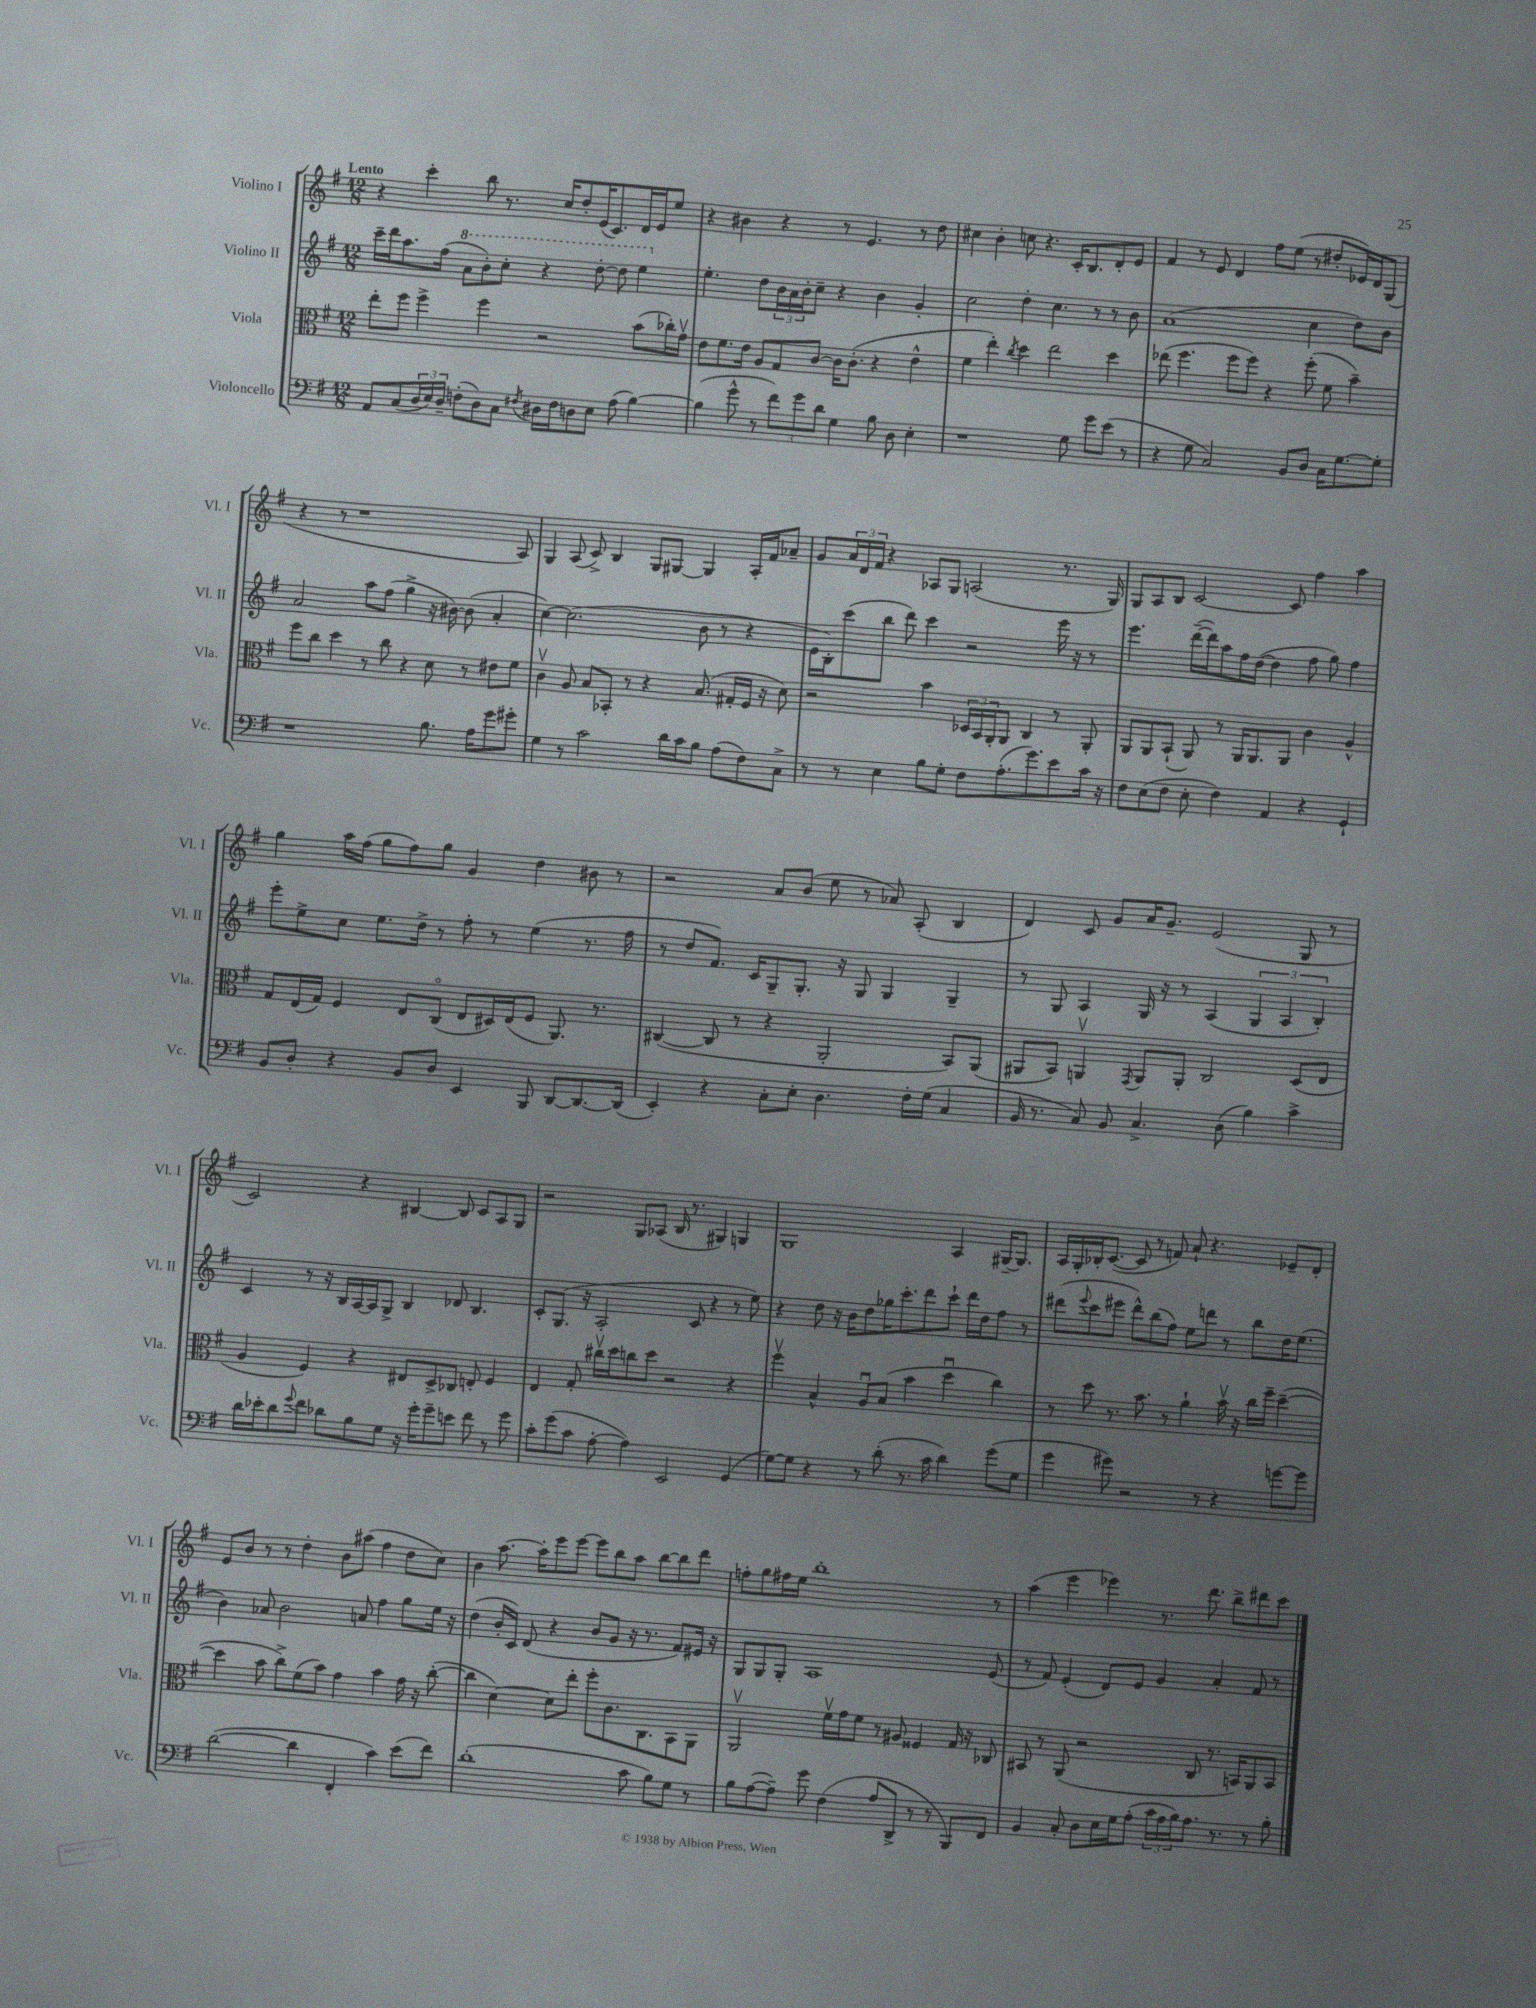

**kern	**kern	**kern	**kern
*part4	*part3	*part2	*part1
*staff4	*staff3	*staff2	*staff1
*I"Violoncello	*I"Viola	*I"Violino II	*I"Violino I
*I'Vc.	*I'Vla.	*I'Vl. II	*I'Vl. I
*clefF4	*clefC3	*clefG2	*clefG2
*k[f#]	*k[f#]	*k[f#]	*k[f#]
*M12/8	*M12/8	*M12/8	*M12/8
=1	=1	=1	=1
!	!	!	!LO:TX:a:B:t=Lento
8AA/L	8ee'\L	16ccc~\LL	4r
.	.	16ddd\J	.
(8C/	8ff#\J	8.aa\	.
24D/L	4ff#^\	.	4ccc'\
24E/)	.	.	.
.	.	(16ff#\Jk	.
24D~/JJ	.	.	.
*	*	*8va	*
(8Fn'\L	.	8aa\L	.
8D\)	4ff#\	8bb'\)	8bb\
8C\J	.	8ccc'\J	8.r
8qF#X/	.	.	.
16D#X\LL	2r	4r	.
16F#\J	.	.	16cc/KL
8Dn\	.	.	8dd'/
8E\J	.	[8ddd'\	(16e/K
.	.	.	8.c/)
(8A\	.	8ddd\]	.
[4B\)	(8b\L	4eee\	16d/L
.	.	.	16e/J
.	16cc-X'\L)	.	8ee/J
.	16gv\JJ	.	.
=2	=2	=2	=2
*	*	*X8va	*
(4B\]	8e\L	4.ee'\	4r
.	8.f#\	.	.
8g^^\	.	.	4b#X\
.	16e\Jk	.	.
8r	8A/L	8dd\L	.
12f#\L)	8G/	24b\L	4r
.	.	24a\	.
12g\	.	24b'\J	.
.	[8c/J	8cc~\J	.
12d\J	.	.	.
4G\	16c\KL]	4r	8r
.	(8.c'\J	.	.
.	.	.	4.e/
8B\	4r	4b\	.
8D\	.	.	.
4E'\	4e^^\	4g'/	8r
.	.	.	8dd\
=3	=3	=3	=3
1r	4f#\	2cc\	4cc#X\
.	4ee'\)	.	4b'\
.	8qcc/	.	.
.	4dd\	4dd'\	8ccn\
.	.	.	4.r
.	2ee\	4.cc\	.
8G\	.	.	16c'/KL
.	.	.	8.B/
8g\L	.	8r	.
(8e\J	4dd\	8r	8d'/
8r	.	8b\	8e/J
=4	=4	=4	=4
4r	(8ee-X\	(1a	4f#/
.	4.ff#\	.	.
8G\	.	.	8r
2C/)	.	.	8e/
.	8ff#\L	.	4d/
.	8ff#\J)	.	.
.	4r	.	8ff#\L
8BB/L	.	.	(8ee\J
8D/J	(8ff#'\	4cc\	8r
16C\KL	8f#\	.	8dd#X'/L
[8.G\	.	.	.
.	4b~\)	8dd\L)	16e-X/L)
.	.	.	16d/J
8G'\J]	.	8b\J	(8G/J
!!LO:LB:g=z
=5	=5	=5	=5
1r	8ff#\L	2a/	4r
.	8cc\J	.	.
.	4dd\	.	8r
.	.	.	1r
.	8r	8aa\L	.
.	8cc\	(8ff#\J	.
.	4r	4gg^\	.
8.B\	8d\	16r	.
.	.	[16b#X\)	.
.	8r	(8b#\]	.
16A\KL	.	.	.
8g\	8e#X\L	4a'/	.
8g#X'\J	8f#\J	.	8A/)
=6	=6	=6	=6
4G\	4cv\	[4cc\)	4G/
8r	8A/	(2.cc\]	(8A/
2c\	8B/L	.	8c^/)
.	8BB-X'/J	.	4B/
.	8r	.	.
.	4r	.	8G/L
16d\LL	.	.	[8G#X/J
16c\J	.	.	.
8B\J	(8.B/	8b\	4G#/]
(8A\L	.	8r	.
.	16G#X'/LL	.	.
8F#\)	16F#/JJ	4r	16A'/LL
.	16r	.	16f#/J
8C^\J	8d\)	.	8a-X~/J
=7	=7	=7	=7
8r	2r	16e\LL	8g/L
.	.	16B'\J)	.
8r	.	(8ccc\	24a/L
.	.	.	24d/
.	.	.	24f#/JJ
4E\	.	8bb\J	4r
.	.	8ddd\)	.
8B\L	4b\	4ccc\	8A-X/L
8G'\J	.	.	8G/J
8F#\L	24D-X/LL	2r	(2An/
.	24BB/	.	.
.	24AA'/J	.	.
(8.A'\	8AA/J	.	.
.	4C/	.	.
8.g\)	.	.	.
8e\	8r	16eee\	8.r
.	.	16r	.
16c\Jk	8AA'/	8r	.
16r	.	.	16G/)
=8	=8	=8	=8
8F#\L	8AA/L	4.eee\	8G/L
(8E\	8AA/	.	8A/
8F#\J	(8BB`/J	.	8B/J
8E'\	8AA/)	([16ddd~\LL	[2c/
.	.	16ddd\J])	.
4F#\)	8r	8aa\	.
.	16AA/KL	16ff#\L	.
.	8.AA/	([16dd\JJ	.
4AA/	.	4dd\]	.
.	8AA/J	.	8c/]
4r	4c\	8ff#\	4ff#\
.	.	8gg\)	.
4GG`/	4A^^/	4ff#\	4aa\
!!LO:LB:g=z
=9	=9	=9	=9
8BB/L	8G/L	8eee'\L	4gg\
8D'/J	(16E/L	8ee^\	.
.	16G/JJ)	.	.
4r	4F#/	8cc\J	16aa\LL
.	.	.	(16ff#\JJ
.	.	8.ee\L	8gg\L
8BB/L	8E/L	.	8ff#\)
.	.	16dd^\Jk	.
8D/J	(8C/J	8r	8gg\J
4EE/	8E/L	8ff#'\	4g/
.	16D#X/L)	8r	.
.	(16E/J	.	.
8BBB/	8F#/J	(4ee\	4dd\
[8DD/L	8.AA/)	.	.
8.DD/_	.	8.r	8b#X\
.	8.r	.	.
.	.	.	8r
(16DD/Jk]	.	16ff#\	.
=10	=10	=10	=10
4EE'/)	([4C#X/	8r	2r
.	.	8dd/L	.
4r	8C#/]	8.f#/J)	.
.	8r	.	.
.	.	16c/KL	.
8C'\L	4r	8G~/	8a/L
8E'\J	.	8.G'/J	(8b/J
4.D\	2AA'/	.	8ee\
.	.	16r	.
.	.	8G/	8r
.	.	4G/	8a-X/)
16F#'\LL	.	.	(8A'/
(16G\JJ	.	.	.
4C/	8BB/L)	4G~/	4B/
.	(8AA/J	.	.
=11	=11	=11	=11
16BB/	8AA#X/L	8r	4d/)
8.r	.	.	.
.	8BB/J)	8G/	.
8C/)	4AAnv/	4A/	8c/
8BB/	.	.	8g/L
.	8qGG/	.	.
4.C^/	8AA/L	16G/	16a/K
.	.	16r	8.g~/J
.	8AA'/J	8r	.
.	2C/	(4A/	(2e/
(8D\	.	.	.
4B\)	.	6G/	.
.	.	6A/	.
4c^\	(8D/L	.	8G/
.	.	6B'/)	.
.	8E/J	.	8r
!!LO:LB:g=z
=12	=12	=12	=12
16d\LL	4A/	4c/	2c/)
16e-X'\J	.	.	.
8d\	.	.	.
8qqg/	.	.	.
8f#\J	4F#/)	8r	.
8d-X\L	.	16r	.
.	.	16B/LL	.
8B\	4r	[16A/	4r
.	.	16A/J]	.
8G\J	.	8G^/J	.
16r	8E#X/L	4B/	[4B#X/
16g'\KL	.	.	.
8g~\	8D^/	.	.
8en\J	8C-X/J	8d-X/	8B#/]
8f#\	8En'/	4.B/	8c/L
8r	4F#/	.	8A/
8g\	.	.	8G/J
=13	=13	=13	=13
8c'\L	4E/	8c'/L	2r
(8g\	.	(8.G/J	.
8c\J	8G'/	.	.
.	.	16r	.
[8A'\	16cc#Xv\LL	2A'/	.
.	16dd\J	.	.
4A\])	8ccn\	.	8G/L
.	8dd\J	.	(8A-X/J
2EE/	2r	.	16B/
.	.	.	8.r
.	.	8c/	.
.	.	4r	4G#X/)
(4GG/	4r	8r	4Gn/
.	.	8ee\)	.
=14	=14	=14	=14
[8G\L)	4ff#v\	4r	1G
8G\J]	.	.	.
4r	4B^^/	8dd\	.
.	.	16r	.
.	.	16b\KL	.
8r	8Au/L	8dd\	.
(8d'\	(8B/J	16gg-X\K	.
.	.	8.ccc'\	.
8.r	4b\	.	.
.	.	8ddd\	.
16c\	.	.	.
4d\)	4ddu\	8ccc`\J	4A/
.	.	16ddd\LL	.
.	.	16dd\J	.
(8g\L	4cc\)	8ff#\J	[16G#X~/KL
.	.	.	8.G#/J]
8G\J	.	8r	.
=15	=15	=15	=15
4g\	8r	(8ddd#X\L	16A/LL
.	.	.	16G'/
.	.	8qqeee/	.
.	8dd\	8ccc\	16B-X'/J
.	.	.	([8.c/J
8g#X\)	8.r	8eee#X\J	.
2r	.	8ddd#^^\L)	8c/]
.	8.b\	.	.
.	.	(8bb\	8r
.	8r	8ff#\J)	8fn/)
.	4a`\	8ee\L	8a`/
8r	.	8dddn\J	4.r
4r	16bv\	8r	.
.	16r	.	.
.	16cc\LL	8bb\L	.
.	16ff#~\JJ	.	.
[8gn\L	([4dd~\	16dd\K	8e-X~/L
.	.	(8.ee\J	.
8g\J]	.	.	8d'/J
!!LO:LB:g=z
=16	=16	=16	=16
([2d\	4dd\]	4b\)	8e/L
.	.	.	8b/J
.	8b\	8a-X/	8r
.	8cc^\L)	2b\	8r
4d\]	(8f#\	.	4dd'\
.	8b\J)	.	.
4FF#'/	4g\	.	8b\L
.	.	8an/	(8aa#X\J
4c\)	4b\	4ff#\	4ff#\
(8e\L	16g\	8gg\L	8dd\L
.	16r	.	.
8f#\J)	([8cc'\	16ee\Jk	8cc\J)
.	.	16r	.
=17	=17	=17	=17
(1d'	4cc\]	(4dd\	4b\
.	[4d\)	16b'/LL	[8.aa\
.	.	16c/JJ)	.
.	.	(8d/	.
.	.	.	16aa'\KL]
.	8d\L]	4r	8eee\
.	8ee'\J	.	[8eee\J
.	8ff#'\L	8b/L	8eee\L]
.	8.c\	8g/J	8bb\
8c\	.	16r	8aa\J
.	8.C\	8.r	.
8B\L)	.	.	[8bb\L
8G\J	8BB\	8f#/L)	8bb\]
8r	8AA\J	16e#X/Jk	8ddd\J
.	.	16r	.
=18	=18	=18	=18
8B\L	2AAv/	8G/L	8ffn'\L
([8A\	.	8G/	8gg\
8A~\J])	.	8G'/J	16ff#X\L
.	.	.	16ee\JJ
8g\	.	1A	1bb'
(4F#\	16f#v\LL	.	.
.	16g\J	.	.
.	8f#\J	.	.
8A/L	8r	.	.
8DD^/J	8A#X/	.	.
8r	4F##X/	.	.
8r	.	.	.
8BBB/L)	16G/	.	.
.	16r	.	.
8FF#/J	8C-X/	(8e/	8r
=19	=19	=19	=19
4BB/	8BB#X/	8r	(4aa\
.	8r	8f#/)	.
8C'/	(8AA/	(4e'/	4eee\
8D\L	2r	.	.
16E\L	.	8d/L)	4eee-X\)
16G\J	.	.	.
(8A'\J	.	8e/J	.
24c\LL	.	4g/	8.r
24A\	.	.	.
24B\J)	.	.	.
8.A\J	8C/	.	.
.	.	.	8.ddd\
.	8.r	4a'/	.
8.r	.	.	.
.	.	.	8bb^\L
.	16BBn/KL)	.	.
8r	8AA/	8f#/	8ddd#X\
8B'\	8BB/J	8r	8ccc\J
==	==	==	==
*-	*-	*-	*-
